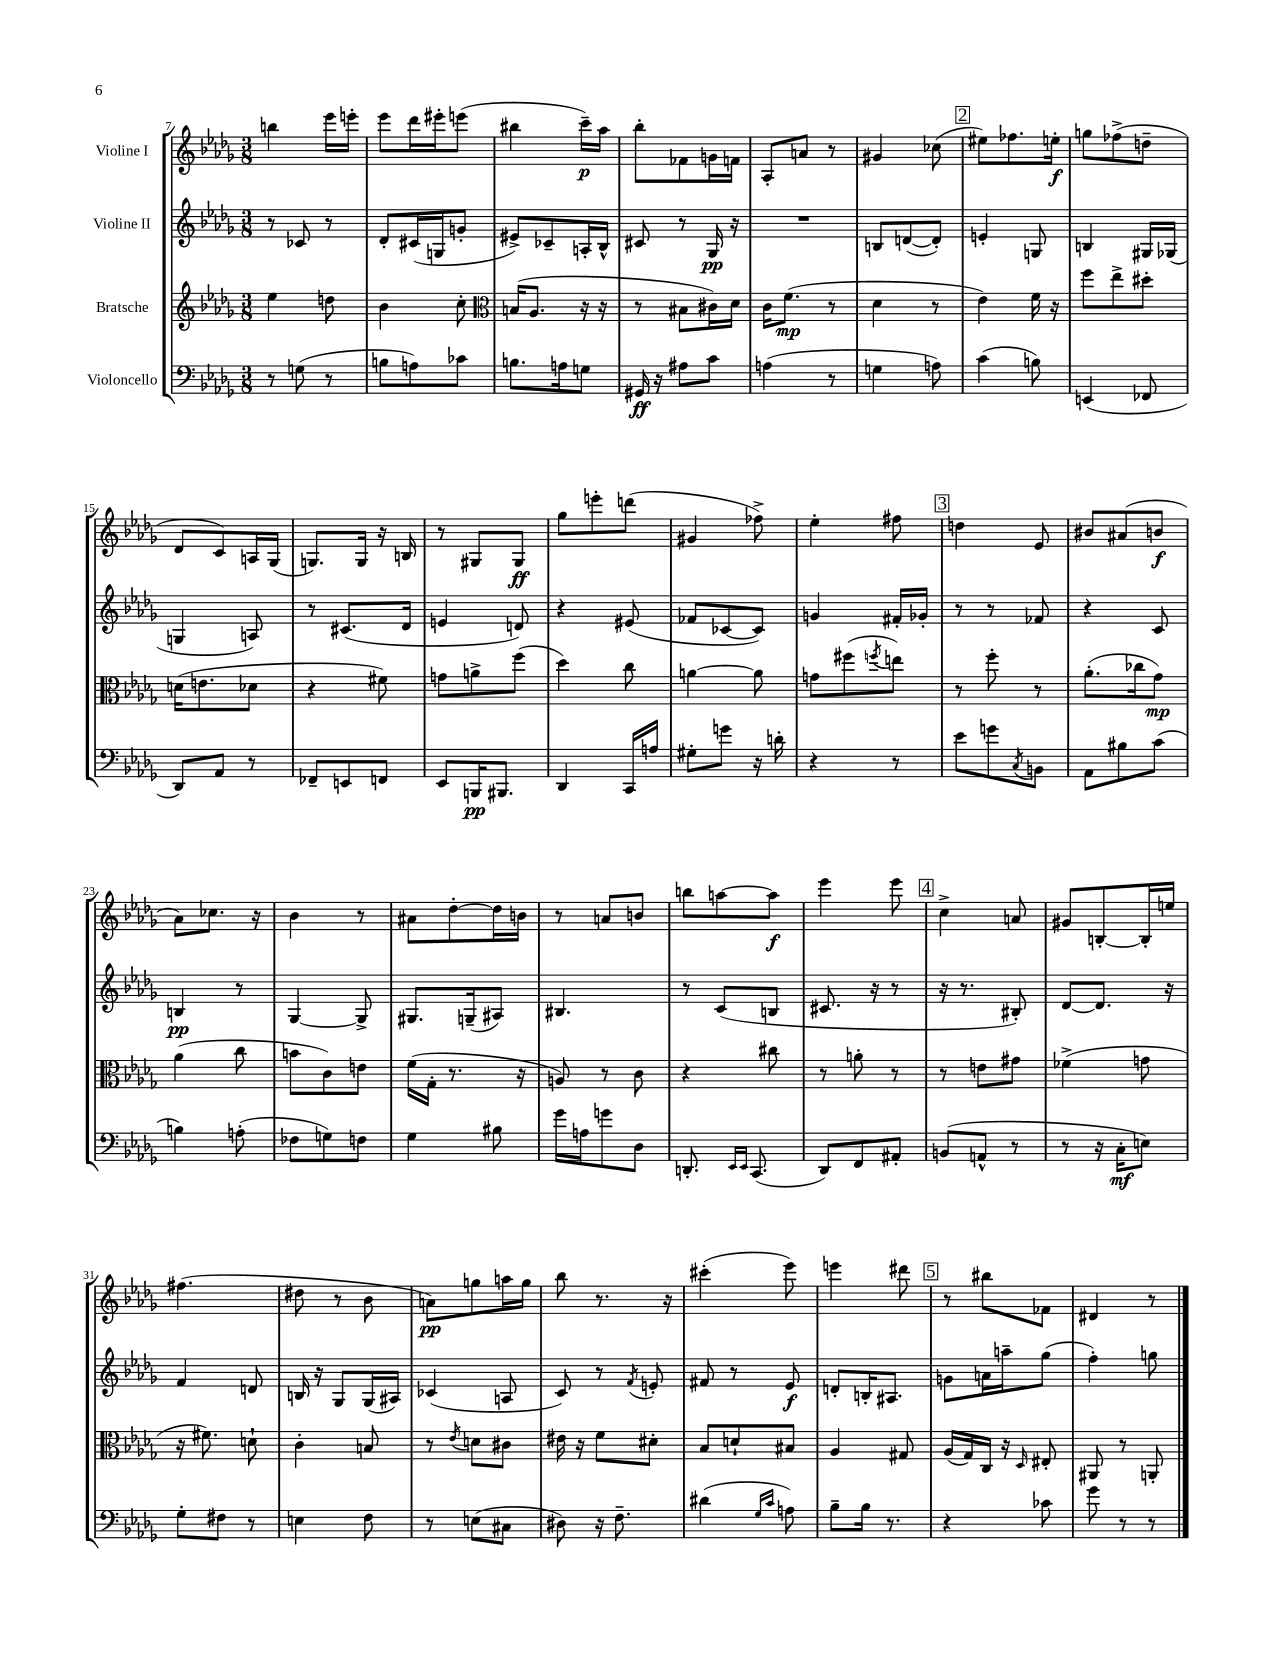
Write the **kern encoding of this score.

**kern	**dynam	**kern	**dynam	**kern	**dynam	**kern	**dynam
*part4	*part4	*part3	*part3	*part2	*part2	*part1	*part1
*staff4	*staff4	*staff3	*staff3	*staff2	*staff2	*staff1	*staff1
*I"Violoncello	*	*I"Bratsche	*	*I"Violine II	*	*I"Violine I	*
*clefF4	*	*clefG2	*	*clefG2	*	*clefG2	*
*k[b-e-a-d-g-]	*	*k[b-e-a-d-g-]	*	*k[b-e-a-d-g-]	*	*k[b-e-a-d-g-]	*
*M3/8	*	*M3/8	*	*M3/8	*	*M3/8	*
=7	=7	=7	=7	=7	=7	=7	=7
8r	.	4ee-\	.	8r	.	4bbn\	.
(8Gn\	.	.	.	8c-X/	.	.	.
8r	.	8ddn\	.	8r	.	16eee-\LL	.
.	.	.	.	.	.	16eeen'\JJ	.
=8	=8	=8	=8	=8	=8	=8	=8
8Bn\L	.	4b-\	.	8d-'/L	.	8eee-\L	.
8An\)	.	.	.	(16c#X/L	.	16ddd-\L	.
.	.	.	.	16Gn/J	.	16eee#X'\J	.
8c-X\J	.	8cc'\	.	8gn'/J	.	(8eeen\J	.
=9	=9	=9	=9	=9	=9	=9	=9
*	*	*clefC3	*	*	*	*	*
8.Bn\L	.	(16Bn/KL	.	8e#X^/L)	.	4bb#X\	.
.	.	8.A-/J	.	.	.	.	.
.	.	.	.	8c-X~/	.	.	.
16An\k	.	.	.	.	.	.	.
8Gn\J	.	16r	.	16An'/L	.	16ccc~\LL)	p
.	.	16r	.	16B-^^/JJ	.	16aa-\JJ	.
=10	=10	=10	=10	=10	=10	=10	=10
16GG#X/	ff	8r	.	8c#X/	.	8bb-'\L	.
16r	.	.	.	.	.	.	.
8A#X\L	.	8B#X\L	.	8r	.	8f-X\	.
8c\J	.	16c#X\L)	.	16G-/	pp	16gn\L	.
.	.	16d-\JJ	.	16r	.	16fn\JJ	.
=11	=11	=11	=11	=11	=11	=11	=11
(4An\	.	16c\KL	.	4.r	.	8A-'/L	.
.	.	(8.f\J	mp	.	.	.	.
.	.	.	.	.	.	8an/J	.
8r	.	8r	.	.	.	8r	.
=12	=12	=12	=12	=12	=12	=12	=12
4Gn\	.	4d-\	.	8Bn/L	.	4g#X/	.
.	.	.	.	([8dn/	.	.	.
8An\)	.	8r	.	8d'/J])	.	(8cc-X\	.
!!LO:REH:place=s1:t=2
=13	=13	=13	=13	=13	=13	=13	=13
(4c\	.	4e-\)	.	4en'/	.	8ee#X\L)	.
.	.	.	.	.	.	8.ff-X\	.
8Bn\)	.	16f\	.	8Gn/	.	.	.
.	.	16r	.	.	.	16een'\Jk	f
=14	=14	=14	=14	=14	=14	=14	=14
(4EEn/	.	8ff\L	.	4Bn/	.	8ggn\L	.
.	.	8ee-^\	.	.	.	(8ff-X^\	.
8FF-X/	.	8dd#X'\J	.	16G#X/LL	.	8ddn~\J	.
.	.	.	.	(16G-X/JJ	.	.	.
!!LO:LB:g=z
=15	=15	=15	=15	=15	=15	=15	=15
8DD-/L)	.	(16dn\KL	.	4Gn/	.	8d-/L	.
.	.	8.en\	.	.	.	.	.
8AA-/J	.	.	.	.	.	8c/)	.
8r	.	8d-X\J	.	8An/)	.	16An/L	.
.	.	.	.	.	.	(16G-/JJ	.
=16	=16	=16	=16	=16	=16	=16	=16
8FF-X~/L	.	4r	.	8r	.	8.Gn/L)	.
8EEn/	.	.	.	(8.c#X/L	.	.	.
.	.	.	.	.	.	16G/Jk	.
8FFn/J	.	8f#X\)	.	.	.	16r	.
.	.	.	.	16d-/Jk	.	16Bn/	.
=17	=17	=17	=17	=17	=17	=17	=17
8EE-/L	.	8gn\L	.	4en/	.	8r	.
16BBBn/K	pp	8an^\	.	.	.	8G#X/L	.
8.BBB#X/J	.	.	.	.	.	.	.
.	.	(8ff\J	.	8dn/)	.	8G#/J	ff
=18	=18	=18	=18	=18	=18	=18	=18
4DD-/	.	4dd-\)	.	4r	.	8gg-\L	.
.	.	.	.	.	.	8eeen'\	.
16CC/LL	.	8cc\	.	(8e#X/	.	(8dddn\J	.
16An/JJ	.	.	.	.	.	.	.
=19	=19	=19	=19	=19	=19	=19	=19
8G#X'\L	.	[4an\	.	8f-X/L	.	4g#X/	.
8gn\J	.	.	.	[8c-X/	.	.	.
16r	.	8a\]	.	8c-/J])	.	8ff-X^\)	.
16dn'\	.	.	.	.	.	.	.
=20	=20	=20	=20	=20	=20	=20	=20
4r	.	8gn\L	.	4gn/	.	4ee-'\	.
.	.	(8ff#X\	.	.	.	.	.
.	.	8qffn/	.	.	.	.	.
8r	.	8een\J)	.	16f#X'/LL	.	8ff#X\	.
.	.	.	.	16g-X'/JJ	.	.	.
!!LO:REH:place=s1:t=3
=21	=21	=21	=21	=21	=21	=21	=21
8e-\L	.	8r	.	8r	.	4ddn\	.
8gn\	.	8ff'\	.	8r	.	.	.
8qC/	.	.	.	.	.	.	.
8BBn\J	.	8r	.	8f-X/	.	8e-/	.
=22	=22	=22	=22	=22	=22	=22	=22
8AA-\L	.	(8.a-'\L	.	4r	.	8b#X/L	.
8B#X\	.	.	.	.	.	(8a#X/	.
.	.	16cc-X\k	.	.	.	.	.
(8c\J	.	8g-\J)	mp	8c/	.	8bn/J	f
!!LO:LB:g=z
=23	=23	=23	=23	=23	=23	=23	=23
4Bn\)	.	(4a-\	.	4Bn/	pp	8a-\L)	.
.	.	.	.	.	.	8.cc-X\J	.
(8An'\	.	8cc\	.	8r	.	.	.
.	.	.	.	.	.	16r	.
=24	=24	=24	=24	=24	=24	=24	=24
8F-X\L	.	8bn\L	.	[4G-/	.	4b-\	.
8Gn\)	.	8c\)	.	.	.	.	.
8Fn\J	.	8en\J	.	8G-^/]	.	8r	.
=25	=25	=25	=25	=25	=25	=25	=25
4G-\	.	(16f\LL	.	8.G#X/L	.	8a#X\L	.
.	.	16G-'\JJ	.	.	.	.	.
.	.	8.r	.	.	.	[8dd-'\	.
.	.	.	.	(16Gn~/k	.	.	.
8B#X\	.	.	.	8A#X/J)	.	16dd-\L]	.
.	.	16r	.	.	.	16bn\JJ	.
=26	=26	=26	=26	=26	=26	=26	=26
16g-\LL	.	8An/)	.	4.B#X/	.	8r	.
16An\J	.	.	.	.	.	.	.
8gn\	.	8r	.	.	.	8an/L	.
8D-\J	.	8c\	.	.	.	8bn/J	.
=27	=27	=27	=27	=27	=27	=27	=27
8.DDn'/	.	4r	.	8r	.	8bbn\L	.
.	.	.	.	(8c/L	.	[8aan\	.
16qqEE-/LL	.	.	.	.	.	.	.
16qqEE-/JJ	.	.	.	.	.	.	.
(8.CC/	.	.	.	.	.	.	.
.	.	8cc#X\	.	8Bn/J	.	8aa\J]	f
=28	=28	=28	=28	=28	=28	=28	=28
8DD-/L)	.	8r	.	8.c#X/	.	4eee-\	.
8FF/	.	8an'\	.	.	.	.	.
.	.	.	.	16r	.	.	.
8AA#X'/J	.	8r	.	8r	.	8eee-\	.
!!LO:REH:place=s1:t=4
=29	=29	=29	=29	=29	=29	=29	=29
(8BBn/L	.	8r	.	16r	.	4cc^\	.
.	.	.	.	8.r	.	.	.
8AAn^^/J	.	8en\L	.	.	.	.	.
8r	.	8g#X\J	.	8B#X'/)	.	8an/	.
=30	=30	=30	=30	=30	=30	=30	=30
8r	.	(4f-X^\	.	[8d-/L	.	8g#X/L	.
16r	.	.	.	8.d-/J]	.	[8Bn'/	.
16C'\KL	mf	.	.	.	.	.	.
8En\J)	.	8gn\	.	.	.	16B'/L]	.
.	.	.	.	16r	.	16een/JJ	.
!!LO:LB:g=z
=31	=31	=31	=31	=31	=31	=31	=31
8G-'\L	.	16r	.	4f/	.	(4.ff#X\	.
.	.	8.f#X\)	.	.	.	.	.
8F#X\J	.	.	.	.	.	.	.
8r	.	8dn`\	.	8dn/	.	.	.
=32	=32	=32	=32	=32	=32	=32	=32
4En\	.	4c'\	.	16Bn/	.	8dd#X\	.
.	.	.	.	16r	.	.	.
.	.	.	.	8G-/L	.	8r	.
8F\	.	8Bn/	.	(16G-/L	.	8b-\	.
.	.	.	.	16A#X/JJ)	.	.	.
=33	=33	=33	=33	=33	=33	=33	=33
8r	.	8r	.	(4c-X/	.	8an\L)	pp
.	.	8qe-/	.	.	.	.	.
(8En\L	.	8dn\L	.	.	.	8ggn\	.
8C#X\J	.	8c#X\J	.	8An/	.	16aan\L	.
.	.	.	.	.	.	16gg\JJ	.
=34	=34	=34	=34	=34	=34	=34	=34
8D#X\)	.	16e#X\	.	8c/)	.	8bb-\	.
.	.	16r	.	.	.	.	.
16r	.	8f\L	.	8r	.	8.r	.
8.F~\	.	.	.	.	.	.	.
.	.	.	.	8qf/	.	.	.
.	.	8d#X'\J	.	8en'/	.	.	.
.	.	.	.	.	.	16r	.
=35	=35	=35	=35	=35	=35	=35	=35
(4d#X\	.	8B-/L	.	8f#X/	.	(4ccc#X'\	.
.	.	8dn`/	.	8r	.	.	.
16qqG-/LL	.	.	.	.	.	.	.
16qqc/JJ	.	.	.	.	.	.	.
8An\)	.	8B#X/J	.	8e-/	f	8eee-\)	.
=36	=36	=36	=36	=36	=36	=36	=36
8B-~\L	.	4A-/	.	8dn'/L	.	4eeen\	.
16B-\Jk	.	.	.	16Bn'/K	.	.	.
8.r	.	.	.	8.A#X/J	.	.	.
.	.	8G#X/	.	.	.	8ddd#X\	.
!!LO:REH:place=s1:t=5
=37	=37	=37	=37	=37	=37	=37	=37
4r	.	(16A-/LL	.	8gn\L	.	8r	.
.	.	16G-/)	.	.	.	.	.
.	.	16C/JJ	.	16an\L	.	8bb#X\L	.
.	.	16r	.	16aan~\J	.	.	.
.	.	16qqD-/	.	.	.	.	.
8c-X\	.	8E#X'/	.	(8gg-\J	.	8f-X\J	.
=38	=38	=38	=38	=38	=38	=38	=38
8g-\	.	8AA#X/	.	4ff'\)	.	4d#X/	.
8r	.	8r	.	.	.	.	.
8r	.	8AAn'/	.	8ggn\	.	8r	.
==	==	==	==	==	==	==	==
*-	*-	*-	*-	*-	*-	*-	*-
